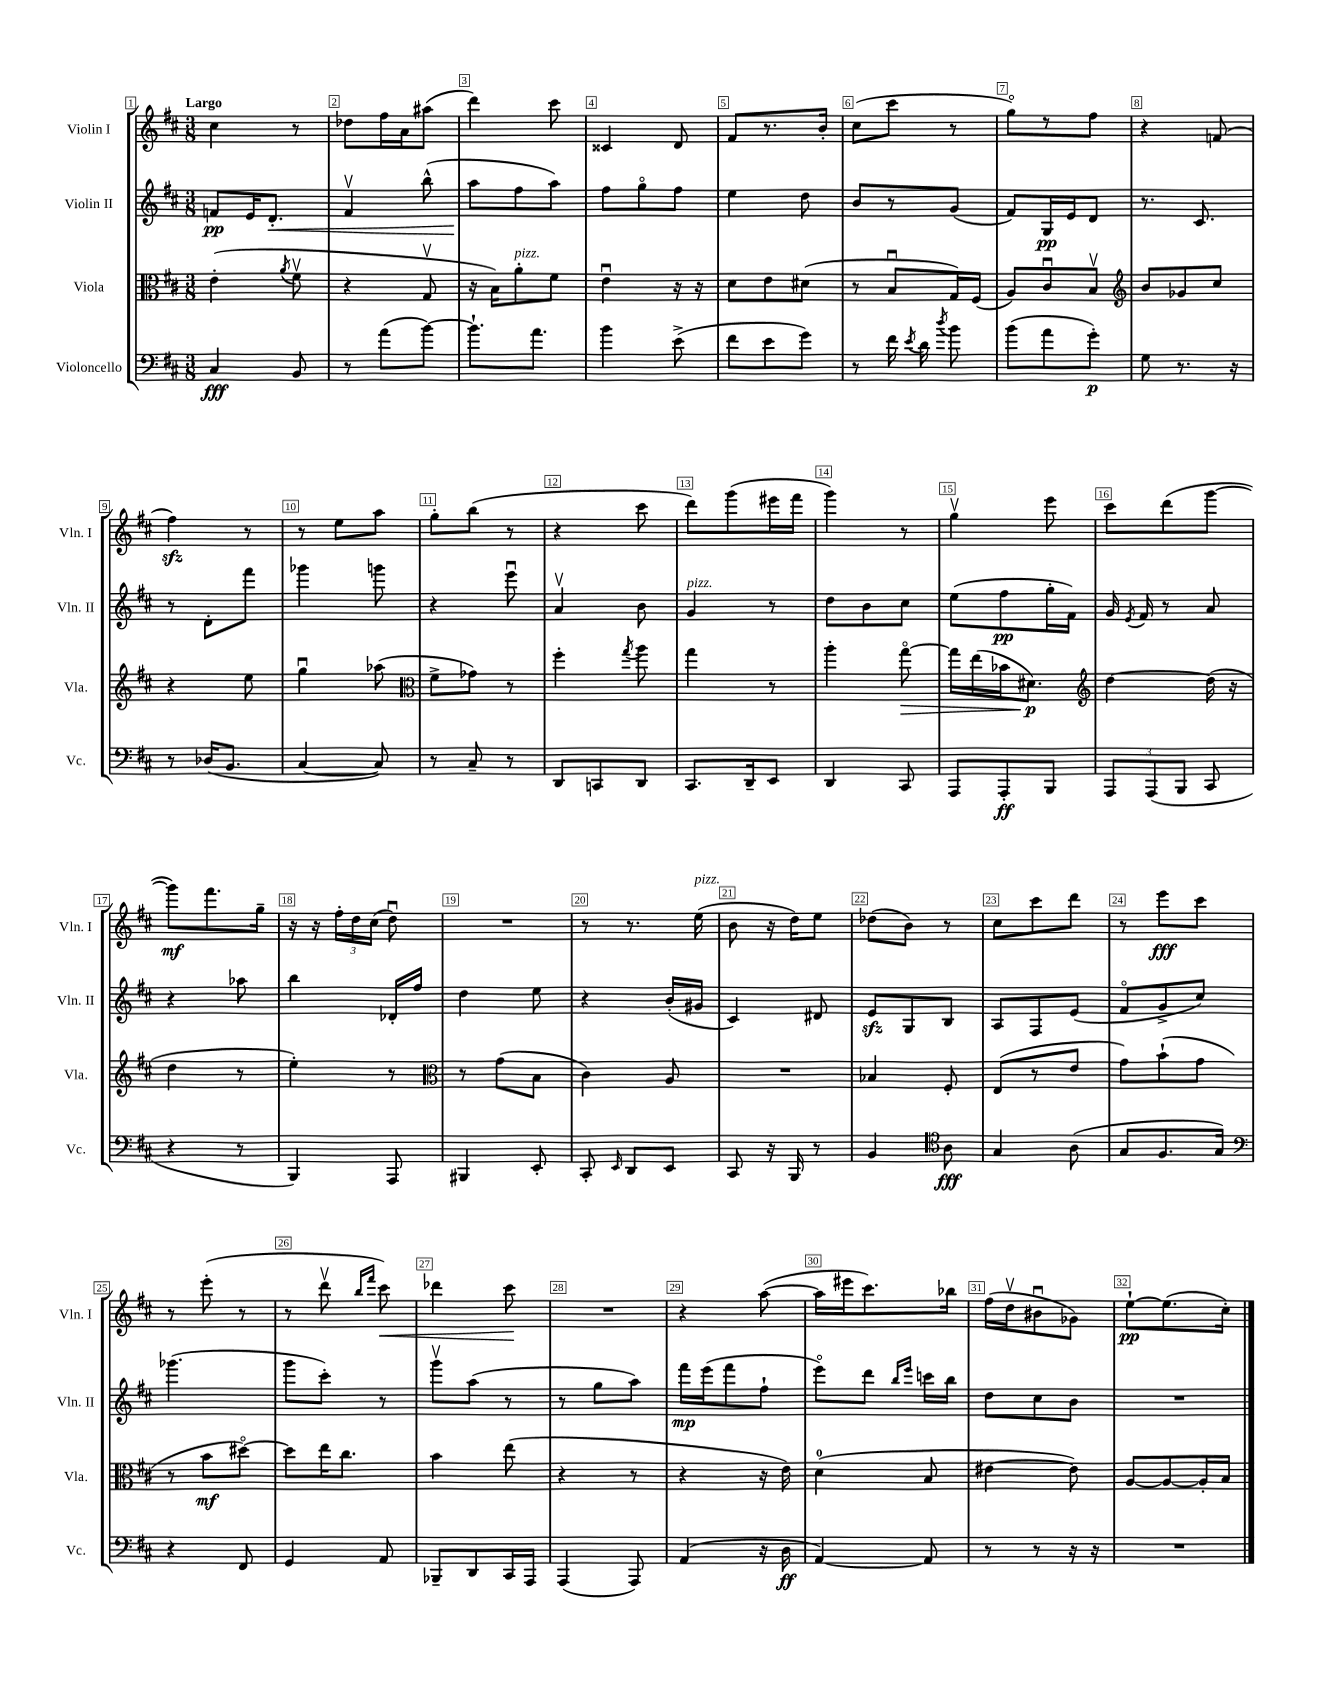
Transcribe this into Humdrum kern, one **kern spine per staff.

**kern	**kern	**kern	**kern
*staff4	*staff3	*staff2	*staff1
*clefF4	*clefC3	*clefG2	*clefG2
*k[f#c#]	*k[f#c#]	*k[f#c#]	*k[f#c#]
*M3/8	*M3/8	*M3/8	*M3/8
4C#	(4e'	8f	4cc#
.	.	16e	.
.	.	8.d'	.
.	8qa	.	.
8BB	8f#v	.	8r
=	=	=	=
8r	4r	4f#v	8dd-
(8a	.	.	16ff#
.	.	.	16a
[8b)	8Gv	(8bb^^	(8aa#
=	=	=	=
8.b`]	16r	8aa	4ddd)
.	16B)	.	.
.	8a'	8ff#	.
8.a	.	.	.
.	8f#	8aa)	8ccc#
=	=	=	=
4b	4eu	8ff#	4c##
.	.	8ggo	.
(8e^	16r	8ff#	8d
.	16r	.	.
=	=	=	=
8f#	8d	4ee	8f#
8e	8e	.	8.r
8g)	(8d#	8dd	.
.	.	.	16b'
=	=	=	=
8r	8r	8b	(8cc#
16f#	8Bu	8r	8ccc#
8qe	.	.	.
16d	.	.	.
8qdd	.	.	.
8b	16G)	(8g	8r
.	(16F#	.	.
=	=	=	=
(8b	8A)	8f#)	8ggo)
8a	8c#u	16G	8r
.	.	16e	.
8g')	8Bv	8d	8ff#
=	=	=	=
*	*clefG2	*	*
8G	8b	8.r	4r
8.r	8g-	.	.
.	.	8.c#	.
.	8cc#	.	(8f
16r	.	.	.
=	=	=	=
8r	4r	8r	4ff#)
(16D-	.	8d'	.
8.BB	.	.	.
.	8ee	8fff#	8r
=	=	=	=
[4C#	4ggu	4ggg-	8r
.	.	.	8ee
8C#])	(8aa-	8ggg	8aa
=	=	=	=
*	*clefC3	*	*
8r	8f#^	4r	8gg'
8C#~	8g-)	.	(8bb
8r	8r	8eeeu	8r
=	=	=	=
8DD	4ff#'	4av	4r
8CC	.	.	.
.	8qgg	.	.
8DD	8aa	8b	8ccc#
=	=	=	=
8.CC#	4gg	4g	8ddd)
.	.	.	(8ggg
16DD~	.	.	.
8EE	8r	8r	16eee#
.	.	.	16fff#
=	=	=	=
4DD	4aa'	8dd	4ggg)
.	.	8b	.
8CC#	[8ggo	8cc#	8r
=	=	=	=
8AAA	16gg]	(8ee	4ggv
.	(16ee	.	.
8AAA'	16b-	8ff#	.
.	8.d#)	.	.
8BBB	.	16gg'	8eee
.	.	16f#)	.
=	=	=	=
*	*clefG2	*	*
12AAA	[4dd	16g	8ccc#
.	.	8qe	.
.	.	16f#	.
(12AAA	.	.	.
.	.	8r	(8ddd
12BBB	.	.	.
8CC#	(16dd]	8a	[8ggg
.	16r	.	.
=	=	=	=
4r	4dd	4r	8ggg])
.	.	.	8.fff#
8r	8r	8aa-	.
.	.	.	16gg~
=	=	=	=
4BBB)	4ee')	4bb	16r
.	.	.	16r
.	.	.	24ff#'
.	.	.	24dd
.	.	.	(24cc#
8AAA	8r	16d-'	8ddu)
.	.	16ff#	.
=	=	=	=
*	*clefC3	*	*
4BBB#	8r	4dd	4.r
.	(8g	.	.
8EE'	8B	8ee	.
=	=	=	=
8CC#'	4c#)	4r	8r
16qqEE	.	.	.
8DD	.	.	8.r
8EE	8A	(16b'	.
.	.	16g#	(16ee
=	=	=	=
8CC#	4.r	4c#)	8b
16r	.	.	16r
16BBB	.	.	16dd)
8r	.	8d#	8ee
=	=	=	=
4BB	4B-	8e	(8dd-
.	.	8G	8b)
*clefC4	*	*	*
8A	8F#'	8B	8r
=	=	=	=
4G	(8E	8A	8cc#
.	8r	8F#	8ccc#
(8A	8e	(8e	8ddd
=	=	=	=
8G	8g)	8f#o	8r
8.F#	(8b`	8g^	8eee
.	8g	8cc#)	8ccc#
16G)	.	.	.
=	=	=	=
*clefF4	*	*	*
4r	8r	(4.ggg-	8r
.	8b	.	(8eee'
8FF#	[8dd#o)	.	8r
=	=	=	=
4GG	8dd#]	8ggg	8r
.	16ee	8ccc#')	8dddv
.	8.cc#	.	.
.	.	.	16qqbb
.	.	.	16qqfff#
8AA	.	8r	8ccc#)
=	=	=	=
8BBB-~	4b	8gggv	4ddd-
8DD	.	(8aa	.
16CC#	(8ee	8r	8ccc#
16AAA	.	.	.
=	=	=	=
(4AAA	4r	8r	4.r
.	.	8gg	.
8AAA)	8r	8aa)	.
=	=	=	=
(4AA	4r	16fff#	4r
.	.	(16eee	.
.	.	8fff#	.
16r	16r	8ff#`	([8aa
16D	16e)	.	.
=	=	=	=
[4AA)	(4d	8eeeo)	16aa]
.	.	.	16eee#
.	.	8ddd	8.ccc#)
.	.	16qqbb	.
.	.	16qqeee	.
8AA]	8B	16ccc	.
.	.	16bb	16bb-
=	=	=	=
8r	[4e#	8dd	(16ff#
.	.	.	16ddv
8r	.	8cc#	8b#u
16r	8e#])	8b	8g-)
16r	.	.	.
=	=	=	=
4.r	[8A	4.r	[8ee`
.	8A_	.	(8.ee]
.	16A']	.	.
.	16B	.	16cc#')
==	==	==	==
*-	*-	*-	*-
